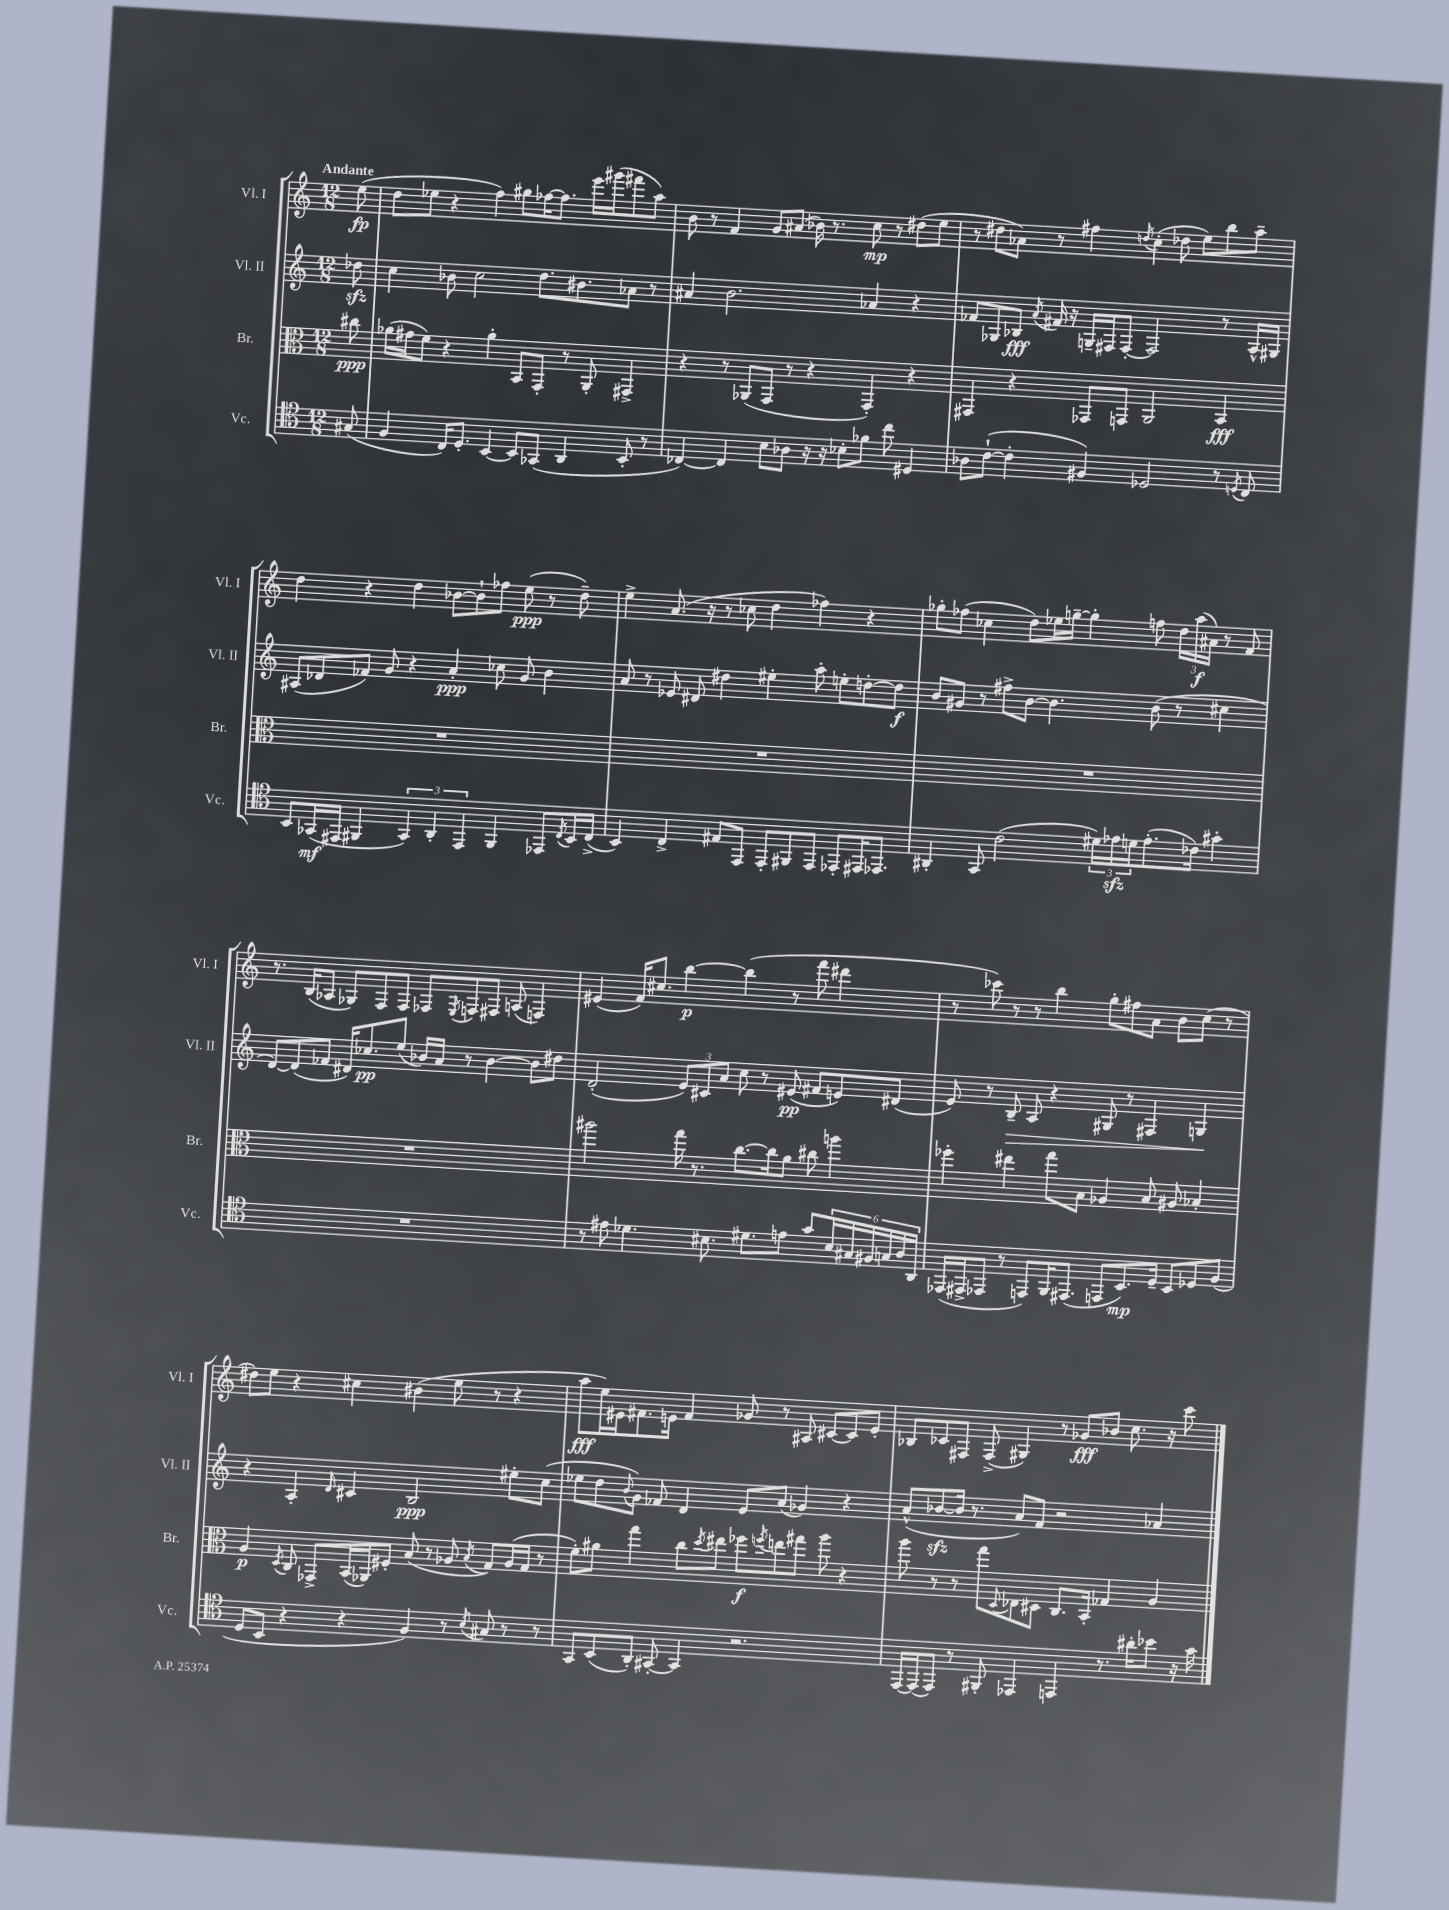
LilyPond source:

<<
\new StaffGroup <<
\new Staff = "s0" \with { instrumentName = "Vl. I" shortInstrumentName = "Vl. I" } {
    \clef treble \key c \major \numericTimeSignature \time 12/8 \partial 8 \tempo "Andante"
    e''8\fp( |
    d''8 ees''8 r4 f''4) gis''8 fes''16~ fes''8. e'''16 gis'''16( fis'''8 a''8) |
    b'8 r8 f'4 g'8 ais'8( bes'16) r8. c''8\mp r8 dis''8( e''8 |
    r8 dis''8 aes'8) r8 fis''4 \acciaccatura { d''8 } c''4-.( des''8 e''8) b''8 a''8-- |
    d''4 r4 d''4 bes'8~ bes'8-! fes''8 e''8\ppp( r8 d''8--) |
    e''4-> a'8.( r16 r8 ces''8 d''4 fes''4) r4 |
    ges''8-. fes''8( ces''4 d''8) ees''16 g''16~-- g''4-. f''8 \tuplet 3/2 { d''16 a''16\f( ais'16) } r8 f'8 |
    r8. b16( aes8 ges8) f8 f8 fes8 \acciaccatura { e8 } f8 fis8 a8( f4) |
    eis'4( f'16) cis''8. b''4~\p b''4( r8 f'''8 dis'''4 |
    r8 ces'''8) r8 r8 b''4 g''8-. fis''8 a'8 b'8 c''8( r8 |
    dis''8) e''8 r4 cis''4 bis'4( e''8 r8 r4 |
    a''8\fff e''16) eis'16 fis'8. e'16 fis'4 ges'8 r8 ais8 cis'8~ cis'8 e'8-. |
    bes8 ces'8 fis8 fis8->( gis4) r8 ges'8\fff bes'8 c''8. r16 c'''8 \bar "|." |
}
\new Staff = "s1" \with { instrumentName = "Vl. II" shortInstrumentName = "Vl. II" } {
    \clef treble \key c \major \numericTimeSignature \time 12/8 \partial 8
    des''8\sfz |
    c''4 bes'8 c''2 d''8. bis'8. aes'8 r8 |
    ais'4 b'2. aes'4 r4 |
    fes'8 ges8 bes8\fff \acciaccatura { a'8 } fis'16 r16 g16-- fis16 fis8~-. fis2 r8 a16-^ gis16 |
    ais8( des'8 fes'8) g'8 r4 a'4-.\ppp ces''8 g'8 b'4 |
    a'8 r8 ees'8 dis'8 dis''4 eis''4-. a''8-. e''8-. d''8~-. d''8\f |
    b'8 gis'8 r8 fis''8-> b'8~ b'4. b'8( r8 cis''4 |
    d'8~) d'8( fes'8 dis'16) ces''8.\pp e''8( bes'16) a'16 r8 bes'4~ bes'8 dis''8 |
    d'2-.( \tuplet 3/2 { e'8) cis'8 a'8 } c''8 r8 eis'8\pp( fis'8 e'8) dis'8( |
    e'8) r8 b8--\> a8 r4 gis8 r8 fis4 g4\! |
    r4 a4-. \grace { d'16 } cis'4 b2\ppp eis''8-. c''8( |
    ees''8 d''8 \appoggiatura { b'8 } g'8) fes'8 d'4 e'8 a'8( ges'4) r4 |
    a'8-^( bes'8~\sfz bes'16 r8. a'8) f'8 r2 aes'4 \bar "|." |
}
\new Staff = "s2" \with { instrumentName = "Br." shortInstrumentName = "Br." } {
    \clef alto \key c \major \numericTimeSignature \time 12/8 \partial 8
    cis''8\ppp |
    aes'16( gis'16 f'8) r4 aes'4-. b,8 g,8-. r8 a,8-. gis,4-> |
    r4 r8 aes,8( g,8 r8 r4 g,4-.) r4 |
    gis,4 r4 ges,8 g,8 a,2 b,4\fff |
    R1. |
    R1. |
    R1. |
    R1. |
    ais''2 g''16 r8. c''8.~ c''16 a'8 cis''8 a''4 |
    fes''4-. eis''4 g''8 b8 aes4 b8 ais8 bes4-. |
    a4\p \acciaccatura { d8 } c8 ges,8-> b,16( aes,16) fis8-. b8( r8 aes8 \acciaccatura { b8 } g8) aes16( g16 r8 |
    f'8-.) ais'8 g''4 c''8 \acciaccatura { d''8 } eis''8 fes''8\f \acciaccatura { f''8 } e''8 gis''8 a''8 r4 |
    a''8 r8 r8 g''8 \appoggiatura { d8 } ees8 dis8 c8. b,16-. ges4 a4 \bar "|." |
}
\new Staff = "s3" \with { instrumentName = "Vc." shortInstrumentName = "Vc." } {
    \clef tenor \key c \major \numericTimeSignature \time 12/8 \partial 8
    gis8( |
    f4 c16) d8.-. b,4~ b,8 ges,8( a,4 b,8-. r8 |
    ces4~) ces4 b8 aes8 r16 r16 bes8-. fes'8 c''8 dis4 |
    aes8 c'8~-!( c'4-. fis4) des2 r8 \acciaccatura { d8 } c8 |
    b,8 ges,16\mf( eis,16 fis,4 \tuplet 3/2 { ges,4) a,4-. eis,4 } fis,4 ees,8 \acciaccatura { c8 } b,16 c16->( |
    b,4) c4-> eis8 e,8 e,8-. fis,8 e,8 ees,8-. eis,16 ees,8. |
    ais,4-. g,8 c'2( \tuplet 3/2 { dis'16) ees'16\sfz d'16 } ees'8.-.( ces'16) gis'4-. |
    R1. |
    r8 eis'8 des'4. bis8. dis'8. e'8 g'8 \tuplet 6/4 { bis16 gis16 fis16 g16 a16 a,16 } |
    ees,16( eis,16-> ees,8 r8 e,8) f,16 eis,8.( e,8 b,8.\mp) d16-- b,8 des8 f8( |
    d8 b,8 r4 r4 f4) r8 \acciaccatura { b8 } gis8 r8 r8 |
    g,8 b,8( a,8-.) gis,8~-. gis,4 r2. |
    e,16~ e,16( e,8) r8 fis,8-. ees,4 e,4 r8. ais'16-. bes'8 r16 g'16 \bar "|." |
}
>>
>>
\layout { \context { \Score \remove "Bar_number_engraver" } }
